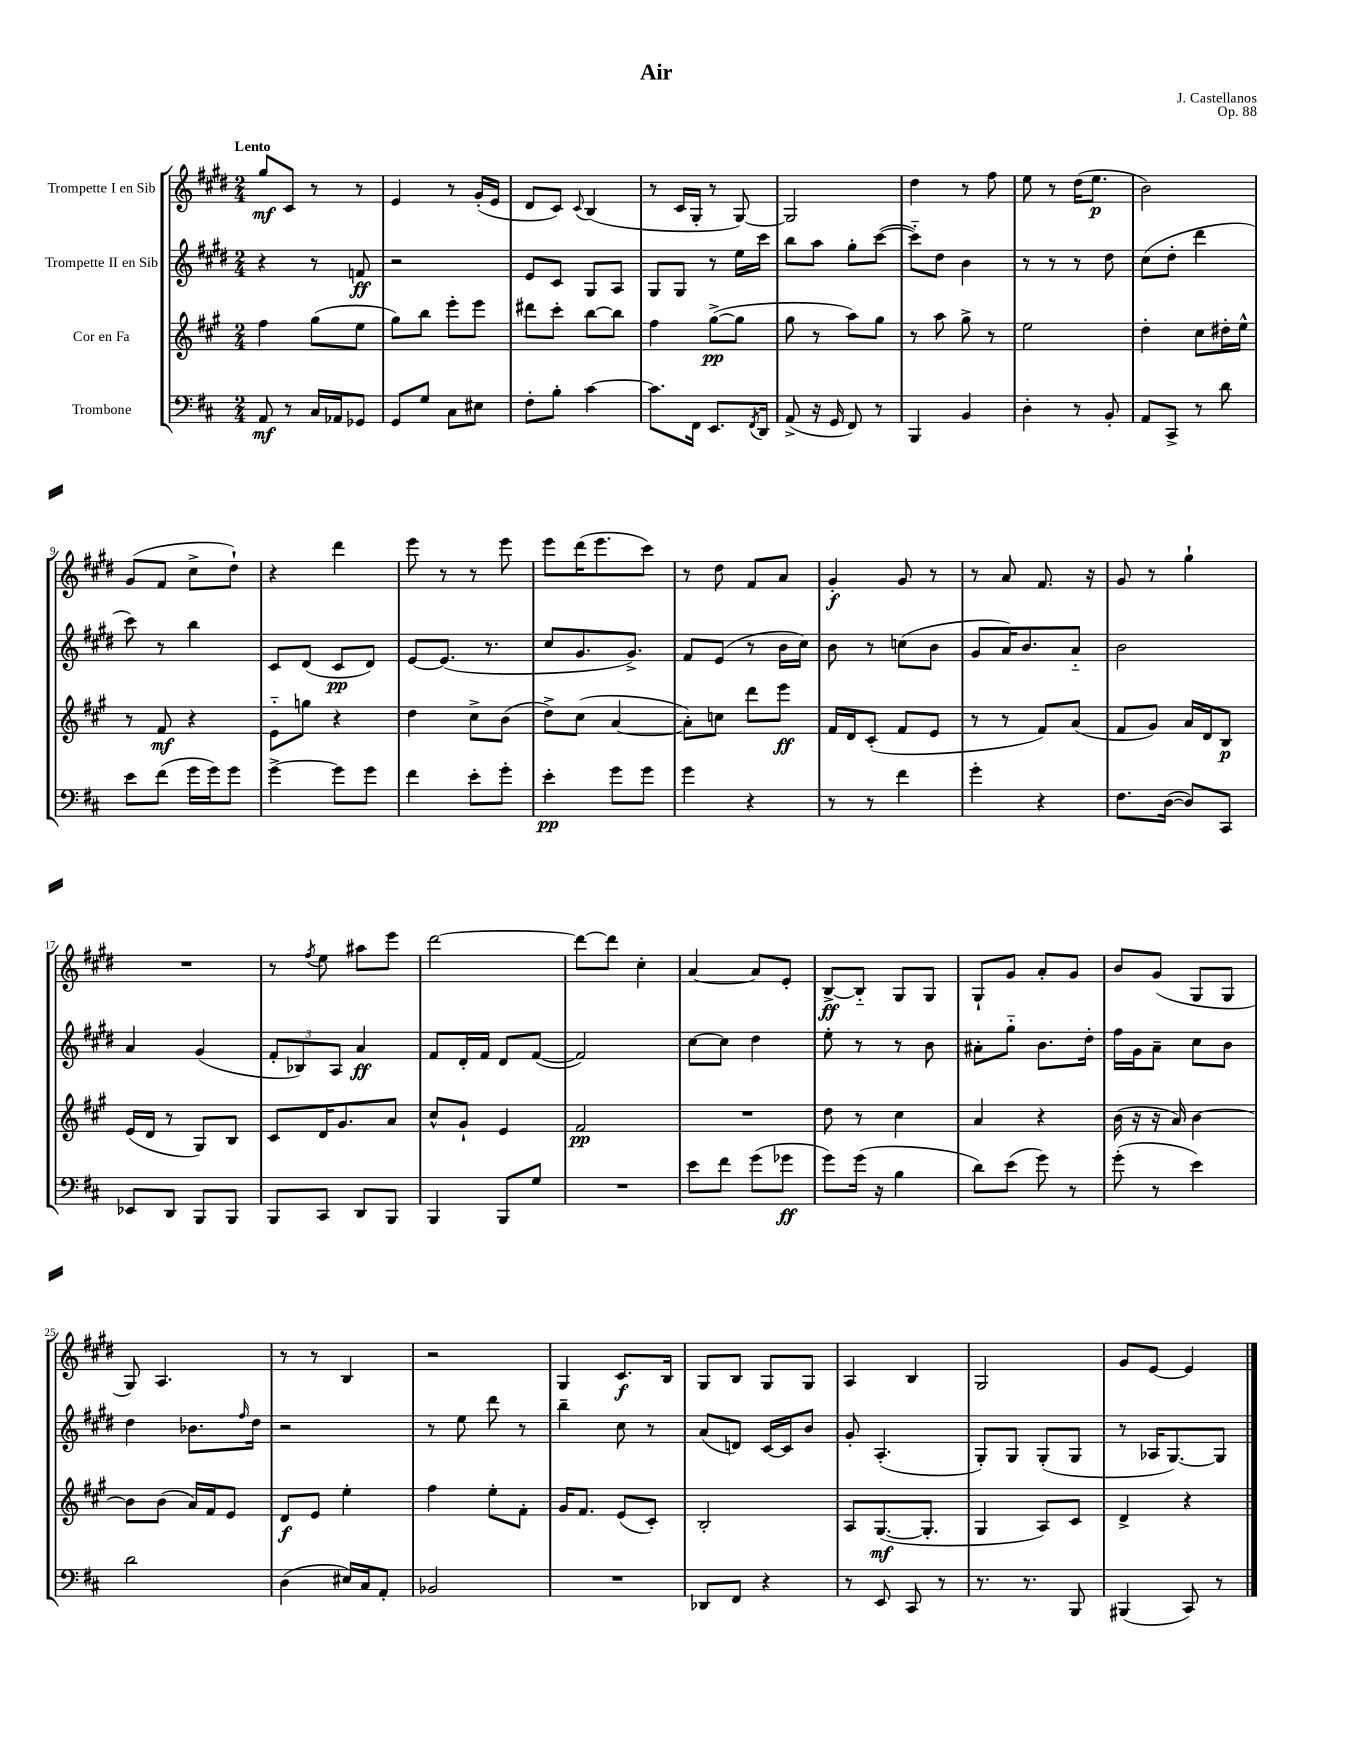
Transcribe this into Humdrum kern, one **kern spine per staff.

**kern	**dynam	**kern	**dynam	**kern	**dynam	**kern	**dynam
*part4	*part4	*part3	*part3	*part2	*part2	*part1	*part1
*staff4	*staff4	*staff3	*staff3	*staff2	*staff2	*staff1	*staff1
*I"Trombone	*	*I"Cor en Fa	*	*I"Trompette II en Sib	*	*I"Trompette I en Sib	*
*clefF4	*	*clefG2	*	*clefG2	*	*clefG2	*
*k[f#c#]	*	*k[f#c#g#]	*	*k[f#c#g#d#]	*	*k[f#c#g#d#]	*
*M2/4	*	*M2/4	*	*M2/4	*	*M2/4	*
=1	=1	=1	=1	=1	=1	=1	=1
!	!	!	!	!	!	!LO:TX:a:B:t=Lento	!
8AA/	mf	4ff#\	.	4r	.	8gg#/L	mf
8r	.	.	.	.	.	8c#/J	.
16C#/LL	.	(8gg#\L	.	8r	.	8r	.
16AA-X/J	.	.	.	.	.	.	.
8GG-X/J	.	8ee\J	.	8fn/	ff	8r	.
=2	=2	=2	=2	=2	=2	=2	=2
8GG/L	.	8gg#\L)	.	2r	.	4e/	.
8G/J	.	8bb\J	.	.	.	.	.
8C#\L	.	8eee'\L	.	.	.	8r	.
8E#X\J	.	8eee\J	.	.	.	(16g#'/LL	.
.	.	.	.	.	.	16e/JJ	.
=3	=3	=3	=3	=3	=3	=3	=3
8F#'\L	.	8ddd#X\L	.	8e/L	.	8d#/L	.
8B'\J	.	8ccc#'\J	.	8c#/J	.	8c#/J)	.
.	.	.	.	.	.	8qqc#/	.
[4c#\	.	[8bb\L	.	8G#/L	.	(4B/	.
.	.	8bb\J]	.	8A/J	.	.	.
=4	=4	=4	=4	=4	=4	=4	=4
8.c#\L]	.	4ff#\	.	8G#/L	.	8r	.
.	.	.	.	8G#/J	.	16c#/LL	.
16FF#\Jk	.	.	.	.	.	16G#'/JJ	.
8.EE/L	.	([8gg#^\L	pp	8r	.	8r	.
.	.	8gg#\J]	.	16ee\LL	.	[8G#/)	.
8qFF#/	.	.	.	.	.	.	.
16DD/Jk	.	.	.	16ccc#\JJ	.	.	.
=5	=5	=5	=5	=5	=5	=5	=5
(8AA^/	.	8gg#\	.	8bb\L	.	2G#/]	.
16r	.	8r	.	8aa\J	.	.	.
16GG/	.	.	.	.	.	.	.
8FF#/)	.	8aa\L)	.	8gg#'\L	.	.	.
8r	.	8gg#\J	.	([8ccc#\J	.	.	.
=6	=6	=6	=6	=6	=6	=6	=6
4BBB/	.	8r	.	8ccc#\L])	.	4dd#\	.
.	.	8aa\	.	8dd#\J	.	.	.
4BB/	.	8gg#^\	.	4b\	.	8r	.
.	.	8r	.	.	.	8ff#\	.
=7	=7	=7	=7	=7	=7	=7	=7
4D'\	.	2ee\	.	8r	.	8ee\	.
.	.	.	.	8r	.	8r	.
8r	.	.	.	8r	.	(16dd#\KL	.
.	.	.	.	.	.	8.ee\J	p
8BB'/	.	.	.	8dd#\	.	.	.
=8	=8	=8	=8	=8	=8	=8	=8
8AA/L	.	4dd'\	.	(8cc#\L	.	2b\)	.
8CC#^/J	.	.	.	8dd#'\J	.	.	.
8r	.	8cc#\L	.	4ddd#\	.	.	.
8d\	.	16dd#X'\L	.	.	.	.	.
.	.	16ee^^\JJ	.	.	.	.	.
!!LO:LB:g=z
=9	=9	=9	=9	=9	=9	=9	=9
8e\L	.	8r	.	8ccc#\)	.	(8g#/L	.
(8f#\J	.	8f#/	mf	8r	.	8f#/J	.
16g\LL	.	4r	.	4bb\	.	8cc#^\L	.
16g\J)	.	.	.	.	.	.	.
8g\J	.	.	.	.	.	8dd#`\J)	.
=10	=10	=10	=10	=10	=10	=10	=10
[4g^\	.	8e\L	.	8c#/L	.	4r	.
.	.	8ggn\J	.	(8d#/J	.	.	.
8g\L]	.	4r	.	8c#/L	pp	4ddd#\	.
8g\J	.	.	.	8d#/J)	.	.	.
=11	=11	=11	=11	=11	=11	=11	=11
4f#\	.	4dd\	.	[8e/L	.	8eee\	.
.	.	.	.	(8.e/J]	.	8r	.
8e'\L	.	8cc#^\L	.	.	.	8r	.
.	.	.	.	8.r	.	.	.
8g'\J	.	(8b\J	.	.	.	8eee\	.
=12	=12	=12	=12	=12	=12	=12	=12
4e'\	pp	8dd^\L)	.	8cc#/L	.	8eee\L	.
.	.	(8cc#\J	.	8.g#/	.	(16ddd#\K	.
.	.	.	.	.	.	8.eee\	.
8g\L	.	[4a/	.	.	.	.	.
.	.	.	.	8.g#^/J)	.	.	.
8g\J	.	.	.	.	.	8ccc#\J)	.
=13	=13	=13	=13	=13	=13	=13	=13
4g\	.	8a'\L])	.	8f#/L	.	8r	.
.	.	8ccn\J	.	(8e/J	.	8dd#\	.
4r	.	8ddd\L	.	8r	.	8f#/L	.
.	.	8eee\J	ff	16b\LL	.	8a/J	.
.	.	.	.	16cc#\JJ)	.	.	.
=14	=14	=14	=14	=14	=14	=14	=14
8r	.	16f#/LL	.	8b\	.	4g#'/	f
.	.	16d/J	.	.	.	.	.
8r	.	(8c#'/J	.	8r	.	.	.
4f#\	.	8f#/L	.	(8ccn\L	.	8g#/	.
.	.	8e/J	.	8b\J	.	8r	.
=15	=15	=15	=15	=15	=15	=15	=15
4g'\	.	8r	.	8g#/L	.	8r	.
.	.	8r	.	16a/K)	.	8a/	.
.	.	.	.	8.b/	.	.	.
4r	.	8f#/L)	.	.	.	8.f#/	.
.	.	(8a/J	.	8a/J	.	.	.
.	.	.	.	.	.	16r	.
=16	=16	=16	=16	=16	=16	=16	=16
8.F#\L	.	8f#/L	.	2b\	.	8g#/	.
.	.	8g#/J)	.	.	.	8r	.
([16D\Jk	.	.	.	.	.	.	.
8D/L])	.	16a/LL	.	.	.	4gg#`\	.
.	.	16d/J	.	.	.	.	.
8CC#/J	.	8B/J	p	.	.	.	.
!!LO:LB:g=z
=17	=17	=17	=17	=17	=17	=17	=17
8EE-X/L	.	(16e/LL	.	4a/	.	2r	.
.	.	16d/JJ	.	.	.	.	.
8DD/J	.	8r	.	.	.	.	.
8BBB/L	.	8G#/L)	.	(4g#/	.	.	.
8BBB/J	.	8B/J	.	.	.	.	.
=18	=18	=18	=18	=18	=18	=18	=18
8BBB/L	.	8c#/L	.	12f#'/L	.	8r	.
.	.	.	.	12B-X/)	.	.	.
.	.	.	.	.	.	8qff#/	.
8CC#/J	.	16d/K	.	.	.	8ee\	.
.	.	.	.	12A/J	.	.	.
.	.	8.g#/	.	.	.	.	.
8DD/L	.	.	.	4a/	ff	8aa#X\L	.
8BBB/J	.	8a/J	.	.	.	8eee\J	.
=19	=19	=19	=19	=19	=19	=19	=19
4BBB/	.	8cc#^^/L	.	8f#/L	.	[2ddd#\	.
.	.	8g#`/J	.	16d#'/L	.	.	.
.	.	.	.	16f#/JJ	.	.	.
8BBB/L	.	4e/	.	8d#/L	.	.	.
8G/J	.	.	.	([8f#/J	.	.	.
=20	=20	=20	=20	=20	=20	=20	=20
2r	.	2f#/	pp	2f#/])	.	8ddd#\L_	.
.	.	.	.	.	.	8ddd#\J]	.
.	.	.	.	.	.	4cc#'\	.
=21	=21	=21	=21	=21	=21	=21	=21
8e\L	.	2r	.	[8cc#\L	.	[4a/	.
8f#\J	.	.	.	8cc#\J]	.	.	.
(8g\L	.	.	.	4dd#\	.	8a/L]	.
8g-X\J	ff	.	.	.	.	8e'/J	.
=22	=22	=22	=22	=22	=22	=22	=22
8g\L)	.	8dd\	.	8ee'\	.	[8B^/L	ff
(16g\Jk	.	8r	.	8r	.	8B/J]	.
16r	.	.	.	.	.	.	.
4B\	.	4cc#\	.	8r	.	8G#/L	.
.	.	.	.	8b\	.	8G#/J	.
=23	=23	=23	=23	=23	=23	=23	=23
8d\L)	.	4a/	.	8a#X'\L	.	8G#`/L	.
(8e\J	.	.	.	8gg#\J	.	8g#/J	.
8g\)	.	4r	.	8.b\L	.	8a'/L	.
8r	.	.	.	.	.	8g#/J	.
.	.	.	.	16dd#'\Jk	.	.	.
=24	=24	=24	=24	=24	=24	=24	=24
(8g'\	.	(16b\	.	16ff#\LL	.	8b/L	.
.	.	16r	.	16g#\J	.	.	.
8r	.	16r	.	8a~\J	.	(8g#/J	.
.	.	16a/)	.	.	.	.	.
4e\)	.	[4b\	.	8cc#\L	.	8G#/L	.
.	.	.	.	8b\J	.	8G#/J	.
!!LO:LB:g=z
=25	=25	=25	=25	=25	=25	=25	=25
2d\	.	8b\L]	.	4dd#\	.	8G#/)	.
.	.	(8b\J	.	.	.	4.A/	.
.	.	16a/LL)	.	8.b-X\L	.	.	.
.	.	16f#/J	.	.	.	.	.
.	.	8e/J	.	.	.	.	.
.	.	.	.	16qqff#/	.	.	.
.	.	.	.	16dd#\Jk	.	.	.
=26	=26	=26	=26	=26	=26	=26	=26
(4D\	.	8d/L	f	2r	.	8r	.
.	.	8e/J	.	.	.	8r	.
16E#X/LL)	.	4ee'\	.	.	.	4B/	.
16C#/J	.	.	.	.	.	.	.
8AA'/J	.	.	.	.	.	.	.
=27	=27	=27	=27	=27	=27	=27	=27
2BB-X/	.	4ff#\	.	8r	.	2r	.
.	.	.	.	8ee\	.	.	.
.	.	8ee'\L	.	8ddd#\	.	.	.
.	.	8f#'\J	.	8r	.	.	.
=28	=28	=28	=28	=28	=28	=28	=28
2r	.	16g#/KL	.	4bb~\	.	4G#/	.
.	.	8.f#/J	.	.	.	.	.
.	.	(8e/L	.	8cc#\	.	8.c#/L	f
.	.	8c#'/J)	.	8r	.	.	.
.	.	.	.	.	.	16B/Jk	.
=29	=29	=29	=29	=29	=29	=29	=29
8DD-X/L	.	2B'/	.	(8a/L	.	8G#/L	.
8FF#/J	.	.	.	8dn/J)	.	8B/J	.
4r	.	.	.	[16c#/LL	.	8G#/L	.
.	.	.	.	16c#/J]	.	.	.
.	.	.	.	8b/J	.	8G#/J	.
=30	=30	=30	=30	=30	=30	=30	=30
8r	.	8A/L	.	8g#'/	.	4A/	.
8EE/	.	([8.G#/	mf	(4.A'/	.	.	.
8CC#/	.	.	.	.	.	4B/	.
.	.	8.G#'/J]	.	.	.	.	.
8r	.	.	.	.	.	.	.
=31	=31	=31	=31	=31	=31	=31	=31
8.r	.	4G#/	.	8G#'/L)	.	2G#/	.
.	.	.	.	8G#/J	.	.	.
8.r	.	.	.	.	.	.	.
.	.	8A/L)	.	(8G#'/L	.	.	.
8BBB/	.	8c#/J	.	8G#/J	.	.	.
=32	=32	=32	=32	=32	=32	=32	=32
(4BBB#X/	.	4d^/	.	8r	.	8g#/L	.
.	.	.	.	16A-X/KL	.	[8e/J	.
.	.	.	.	[8.G#/)	.	.	.
8CC#/)	.	4r	.	.	.	4e/]	.
8r	.	.	.	8G#/J]	.	.	.
==	==	==	==	==	==	==	==
*-	*-	*-	*-	*-	*-	*-	*-
